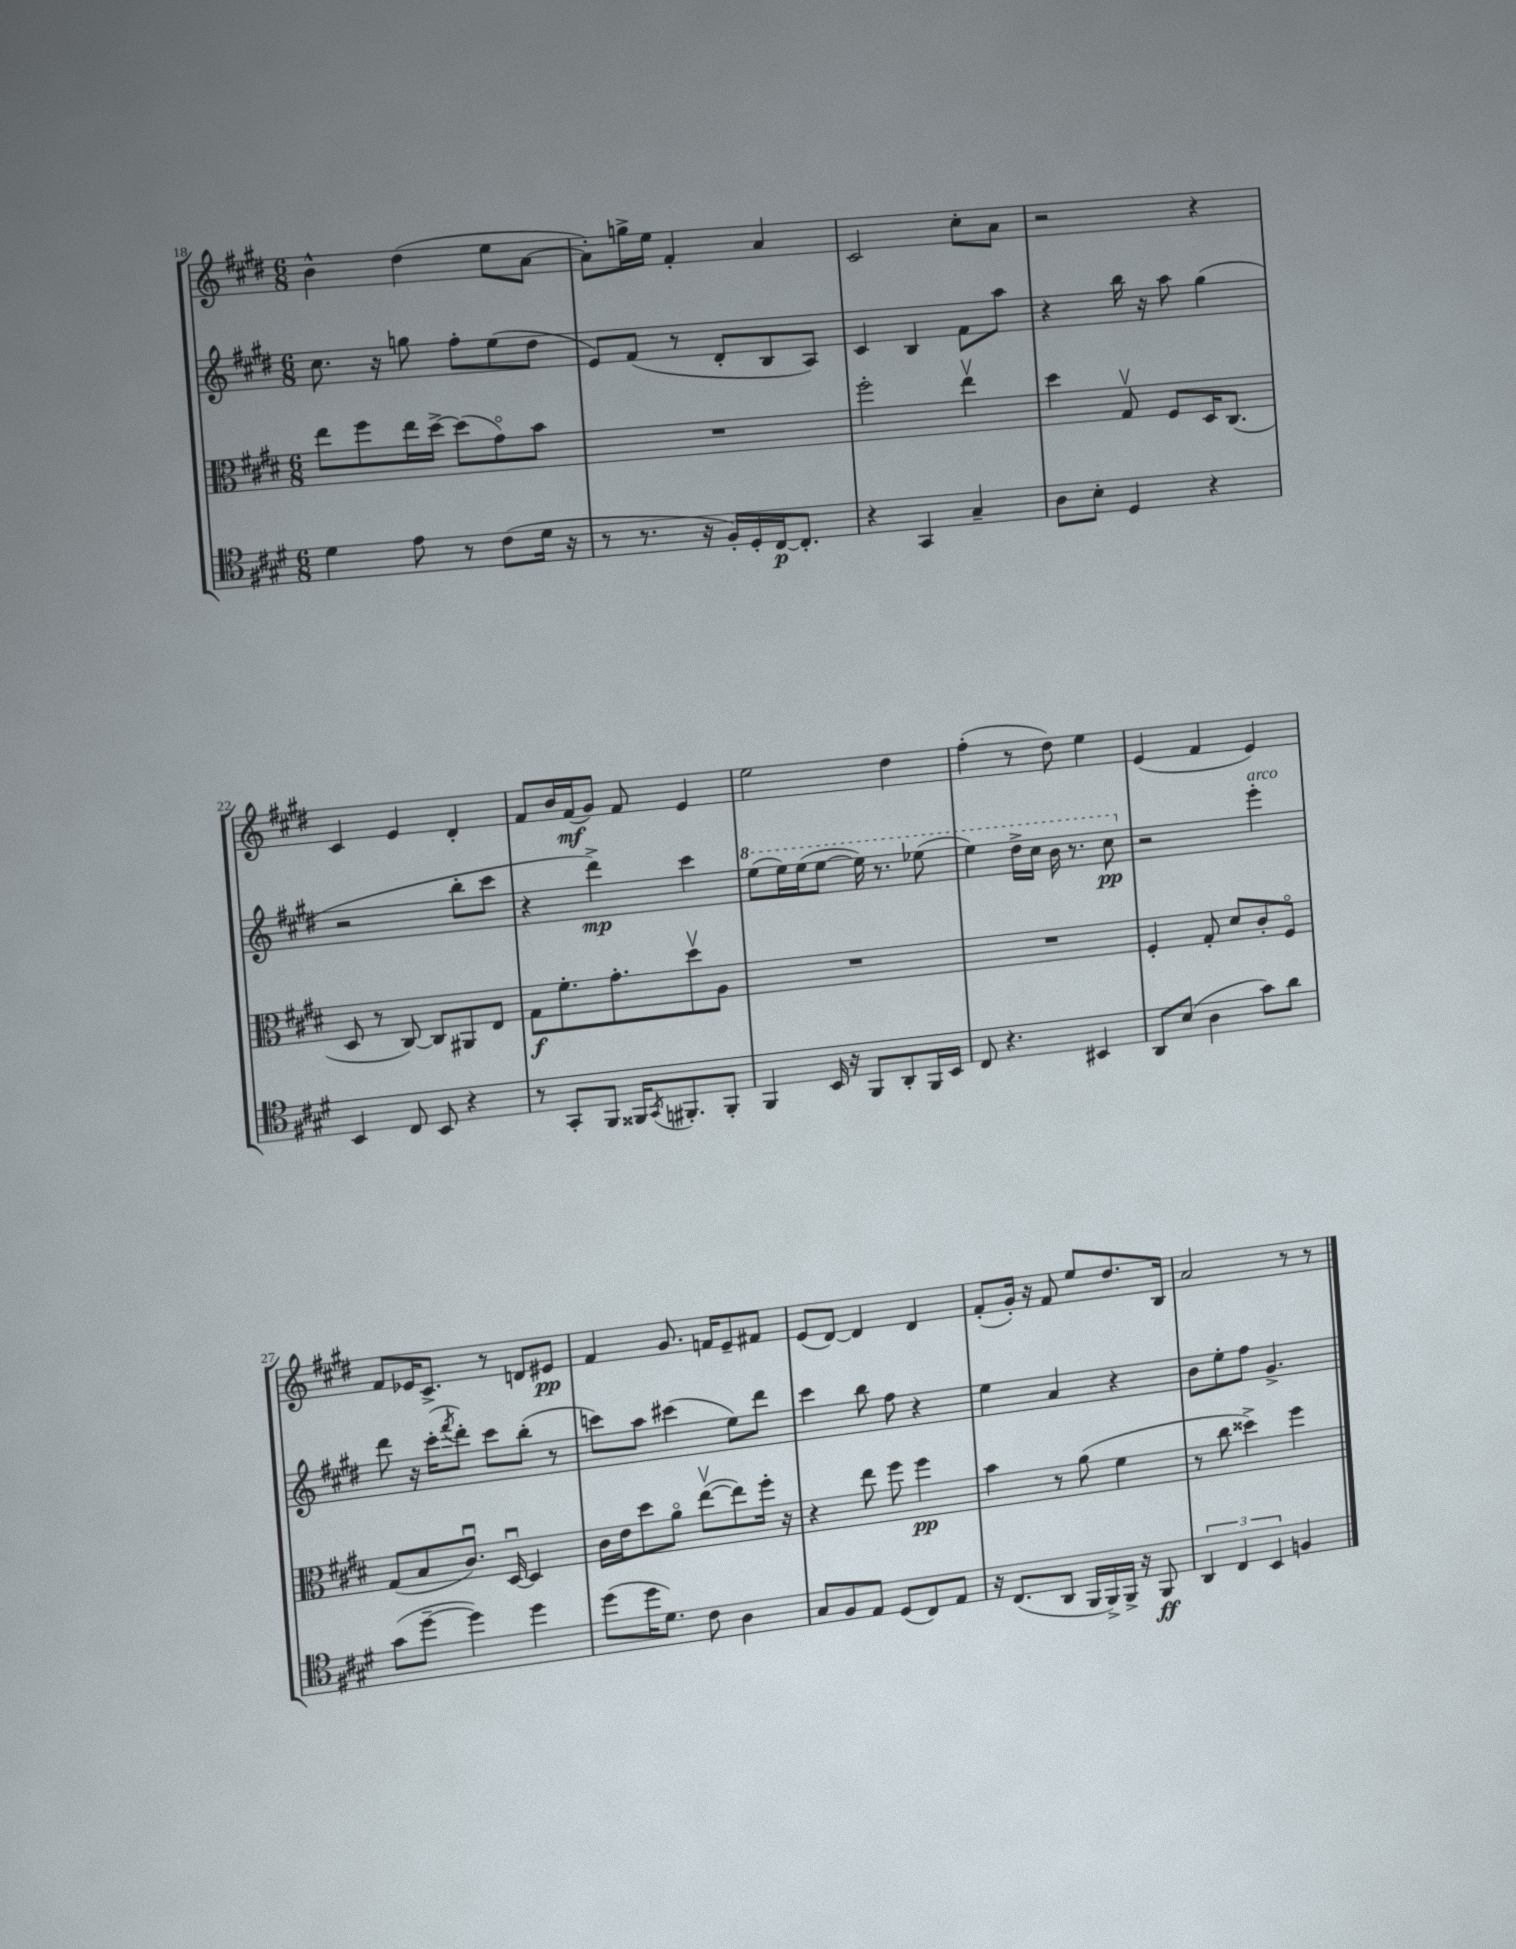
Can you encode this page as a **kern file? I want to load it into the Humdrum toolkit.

**kern	**kern	**kern	**kern
*staff4	*staff3	*staff2	*staff1
*clefC4	*clefC3	*clefG2	*clefG2
*k[f#c#g#d#]	*k[f#c#g#d#]	*k[f#c#g#d#]	*k[f#c#g#d#]
*M6/8	*M6/8	*M6/8	*M6/8
4d#	8ee	8.cc#	4b^^
.	8ff#	.	.
.	.	16r	.
8e	16ee	8gg	(4dd#
.	[16dd#^	.	.
8r	(8dd#]	8ff#'	.
(8c#	8g#o)	(8ee	8ee
16d#	8b	8dd#	[8a
16r	.	.	.
=	=	=	=
8r	2.r	8e)	8a'])
8.r	.	(8f#	16gg^
.	.	.	16ee
.	.	8r	4f#'
16r	.	.	.
16F#')	.	8d#'	.
16D#'	.	.	.
[16C#	.	8B	4a
8.C#']	.	.	.
.	.	8A)	.
=	=	=	=
4r	2ff#'	4c#	2c#
4GG#	.	4B	.
4G#~	4eev	8f#	8cc#'
.	.	8aa	8a
=	=	=	=
8A	4dd#	4r	2r
8B'	.	.	.
4D#	8G#v	16bb	.
.	.	16r	.
.	8F#	8aa	.
4r	16D#	(4gg#	4r
.	(8.C#	.	.
=	=	=	=
4BB	8D#	2r	4c#
.	8r	.	.
8C#	[8C#)	.	4e
8BB	8C#]	.	.
4r	8AA#	8bb'	4d#'
.	8E	8ccc#	.
=	=	=	=
8r	8G#	4r	8f#
8GG#'	8.f#'	.	16b
.	.	.	(16f#
8FF#	.	4ddd#^)	8g#)
.	8.g#'	.	.
16FF##	.	.	8f#
8qGG#	.	.	.
8.FF#'	.	.	.
.	8dd#v	4ccc#	4e
8FF#'	8A	.	.
=	=	=	=
4FF#	2.r	(8eee	2ee
.	.	16eee)	.
.	.	(16eee	.
16BB	.	[8eee	.
16r	.	.	.
8FF#	.	16eee])	.
.	.	8.r	.
8AA'	.	.	4dd#
16FF#	.	(8eee-	.
16BB	.	.	.
=	=	=	=
8C#	2.r	4eee)	(4ff#'
4.r	.	.	.
.	.	16ddd#^	8r
.	.	16ccc#	.
.	.	16bb	8dd#)
.	.	8.r	.
4BB#	.	.	4ee
.	.	8ccc#	.
=	=	=	=
8AA	4F#'	2r	(4e
(8B	.	.	.
4A	8G#'	.	4f#
.	8d#	.	.
8g#)	8c#'	4eee'	4e)
8a	8F#o	.	.
=	=	=	=
(8g#	(8G#	8ddd#	8f#
[8dd#~	8B	16r	16e-
.	.	(16ccc#'	8.c#^
.	.	8qfff#	.
4dd#])	8.c#u)	8ddd#')	.
.	.	8ccc#	8r
.	[16D#u	.	.
4dd#	4D#]	(8bb'	8d
.	.	8r	8e#
=	=	=	=
(8dd#	16c#	8ccc)	4f#
.	16e	.	.
16dd#	8dd#	8aa	.
8.d#)	.	.	.
.	8ao	(4ccc#	8.g#
8c#	([8eev	.	.
.	.	.	16f
4A	8ee])	8ee)	8e~
.	16ff#'	8ddd#	8f#
.	16r	.	.
=	=	=	=
8G#	4r	4ccc#	(8e
8F#	.	.	[8d#)
8E	8ee	8bb	4d#]
(8D#	8ff#	8ff#	.
8C#)	4ff#	4r	4d#
8E	.	.	.
=	=	=	=
16r	4b	4ee	(8f#'
(8.C#	.	.	.
.	.	.	16g#')
.	.	.	16r
8AA	8r	4a	8f#
16FF#	(8a	.	8ee
16FF#^)	.	.	.
16FF#^	4f#	4r	8.dd#
16r	.	.	.
8FF#	.	.	.
.	.	.	16B
=	=	=	=
6AA	8r	8b	2a
.	8cc#	8ee'	.
6C#	.	.	.
.	4dd##^)	8ff#	.
6BB	.	.	.
.	.	4.g#^	.
4F	4ff#	.	8r
.	.	.	8r
==	==	==	==
*-	*-	*-	*-
